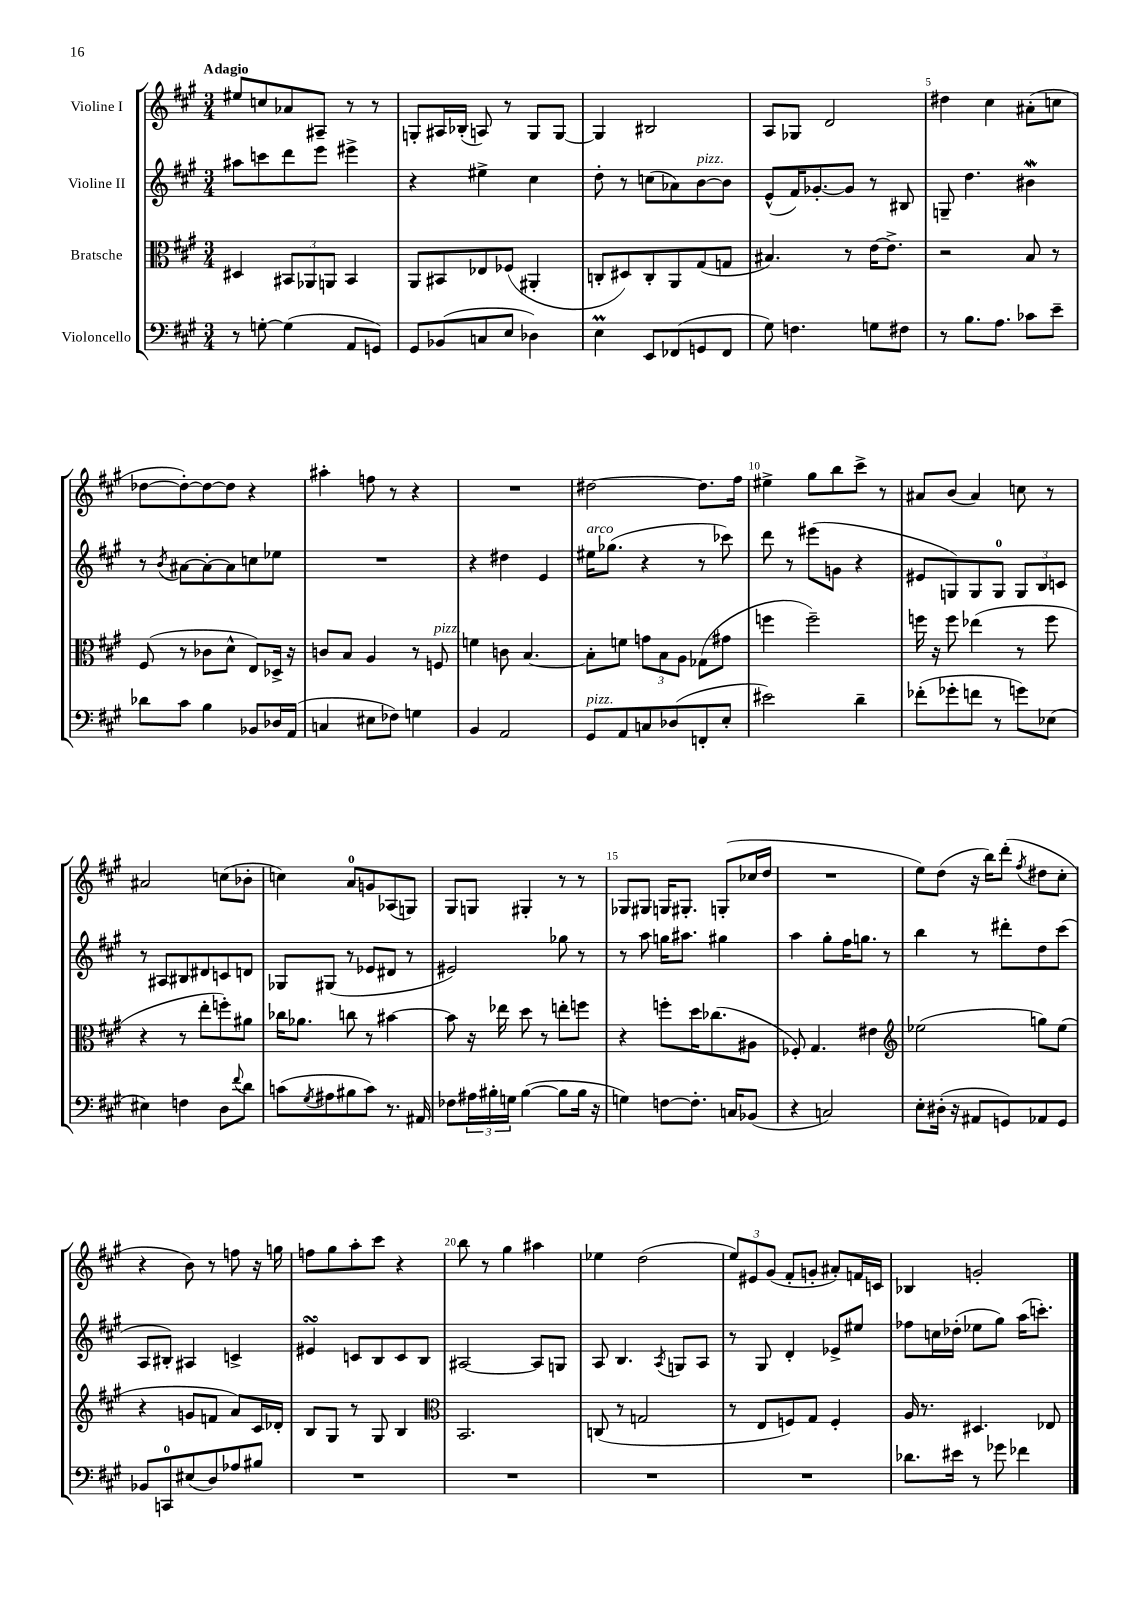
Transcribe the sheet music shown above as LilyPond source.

<<
\new StaffGroup <<
\new Staff = "s0" \with { instrumentName = "Violine I" } {
    \clef treble \key a \major \numericTimeSignature \time 3/4 \tempo "Adagio"
    eis''8 c''8 aes'8 ais8-- r8 r8 |
    g8-. ais16 bes16-.( a8) r8 g8 g8~ |
    g4 bis2 |
    a8 ges8 d'2 |
    dis''4 cis''4 ais'8-.( c''8 |
    des''8~ des''8~-.) des''8~ des''8 r4 |
    ais''4-. f''8 r8 r4 |
    R2. |
    dis''2~ dis''8. fis''16 |
    eis''4-> gis''8 b''8 cis'''8-> r8 |
    ais'8 b'8( ais'4) c''8 r8 |
    ais'2 c''8( bes'8-. |
    c''4) a'8-0 g'8 aes8( g8) |
    gis8 g8 gis4-. r8 r8 |
    ges8 gis8 g16 gis8.-. g8-.( ces''16 d''16 |
    R2. |
    e''8) d''8( r16 b''16) d'''8-.( \acciaccatura { fis''8 } dis''8 cis''8-. |
    r4 b'8) r8 f''8 r16 g''16 |
    f''8 gis''8 a''8-. cis'''8 r4 |
    b''8 r8 gis''4 ais''4 |
    ees''4 d''2( |
    \tuplet 3/2 { e''8) eis'8 gis'8( } fis'8-. g'8-. ais'8-.) f'16 c'16 |
    bes4 g'2-. \bar "|." |
}
\new Staff = "s1" \with { instrumentName = "Violine II" } {
    \clef treble \key a \major \numericTimeSignature \time 3/4
    ais''8 c'''8 d'''8 e'''8 eis'''4-> |
    r4 eis''4-> cis''4 |
    d''8-. r8 c''8( aes'8) b'8~^\markup { \italic "pizz." } b'8 |
    e'8-^( fis'16) ges'8.~-. ges'8 r8 bis8 |
    g8-- d''4. bis'4\mordent |
    r8 \acciaccatura { b'8 } ais'8~ ais'8~-. ais'8 c''8 ees''8 |
    R2. |
    r4 dis''4 e'4 |
    eis''16^\markup { \italic "arco" } ges''8.( r4 r8 ces'''8) |
    d'''8 r8 eis'''8( g'8 r4 |
    eis'8 g8) g8 g8-0 \tuplet 3/2 { g8 b8 c'8 } |
    r8 ais8 bis8 dis'8 c'8 d'8 |
    ges8 gis8( r8 ees'8 dis'8 r8 |
    eis'2) ges''8 r8 |
    r8 a''8 g''16 ais''8. gis''4 |
    a''4 gis''8-. fis''16 g''8. r8 |
    b''4 r8 dis'''8-. d''8 cis'''8( |
    a8 bis8-.) ais4 c'4-> |
    eis'4\turn c'8 b8 c'8 b8 |
    ais2~ ais8 g8 |
    a8 b4. \acciaccatura { a8 } g8 a8 |
    r8 gis8 d'4-. ees'8-> eis''8 |
    fes''8 c''16 des''16-.( ees''8 gis''8) a''16( c'''8.-.) \bar "|." |
}
\new Staff = "s2" \with { instrumentName = "Bratsche" } {
    \clef alto \key a \major \numericTimeSignature \time 3/4
    dis4 \tuplet 3/2 { bis,8 aes,8 a,8 } bis,4 |
    a,8 bis,8 ees8 fes8( ais,4-. |
    c8-. dis8) c8-. a,8 gis8( g8 |
    bis4.) r8 e'16~ e'8.-> |
    r2 b8 r8 |
    fis8( r8 ces'8 d'8-^ e8) des16-> r16 |
    c'8 b8 a4 r8 f8^\markup { \italic "pizz." } |
    f'4 c'8 b4.~ |
    b8-. f'8 \tuplet 3/2 { g'8 b8 a8 } ges8( gis'8 |
    f''4 f''2--) |
    f''16 r16 f''8 ees''4( r8 f''8 |
    r4 r8 e''8-. f''8-.) ais'8 |
    ces''16 aes'8. c''8 r8 bis'4~ |
    bis'8 r16 ees''16 d''8 r8 e''8-. f''8 |
    r4 f''8-. d''16 ces''8.( ais8 |
    fes8-.) gis4. eis'4 |
    \clef treble ees''2( g''8) ees''8( |
    r4 g'8 f'8 a'8) cis'16 des'16-. |
    b8 gis8 r8 gis8 b4 |
    \clef alto b,2. |
    c8( r8 g2 |
    r8 e8 f8) gis8 f4-. |
    a16 r8. dis4. ees8 \bar "|." |
}
\new Staff = "s3" \with { instrumentName = "Violoncello" } {
    \clef bass \key a \major \numericTimeSignature \time 3/4
    r8 g8~-. g4( a,8 g,8) |
    gis,8 bes,8( c8 e8 des4) |
    e4\prall e,8 fes,8( g,8 fes,8 |
    gis8) f4. g8 fis8 |
    r8 b8. a8. ces'8 e'8-- |
    des'8 cis'8 b4 bes,8 des16 a,16( |
    c4 eis8 fes8) g4 |
    b,4 a,2 |
    gis,8^\markup { \italic "pizz." } a,8 c8 des8( f,8-. e8-. |
    eis'2) d'4-- |
    fes'8-.( ges'8-. f'8 r8 g'8) ees8( |
    eis4) f4 d8 \appoggiatura { fis'8 } d'8 |
    c'8( \acciaccatura { gis8 } ais8 bis8 c'8) r8. ais,16 |
    fes8 \tuplet 3/2 { ais16 bis16-. g16 } bis4~( bis8 bis16 r16 |
    g4) f8~ f8.-. c16 bes,8( |
    r4 c2) |
    e8-. dis16-.( r16 ais,8 g,8) aes,8 g,8 |
    bes,8 c,8-0 eis8( d8) aes8 bis8 |
    R2. |
    R2. |
    R2. |
    R2. |
    des'8. eis'16 r8 ges'8 fes'4 \bar "|." |
}
>>
>>
\layout { \context { \Score \override BarNumber.break-visibility = ##(#f #t #t) barNumberVisibility = #(every-nth-bar-number-visible 5) } }
